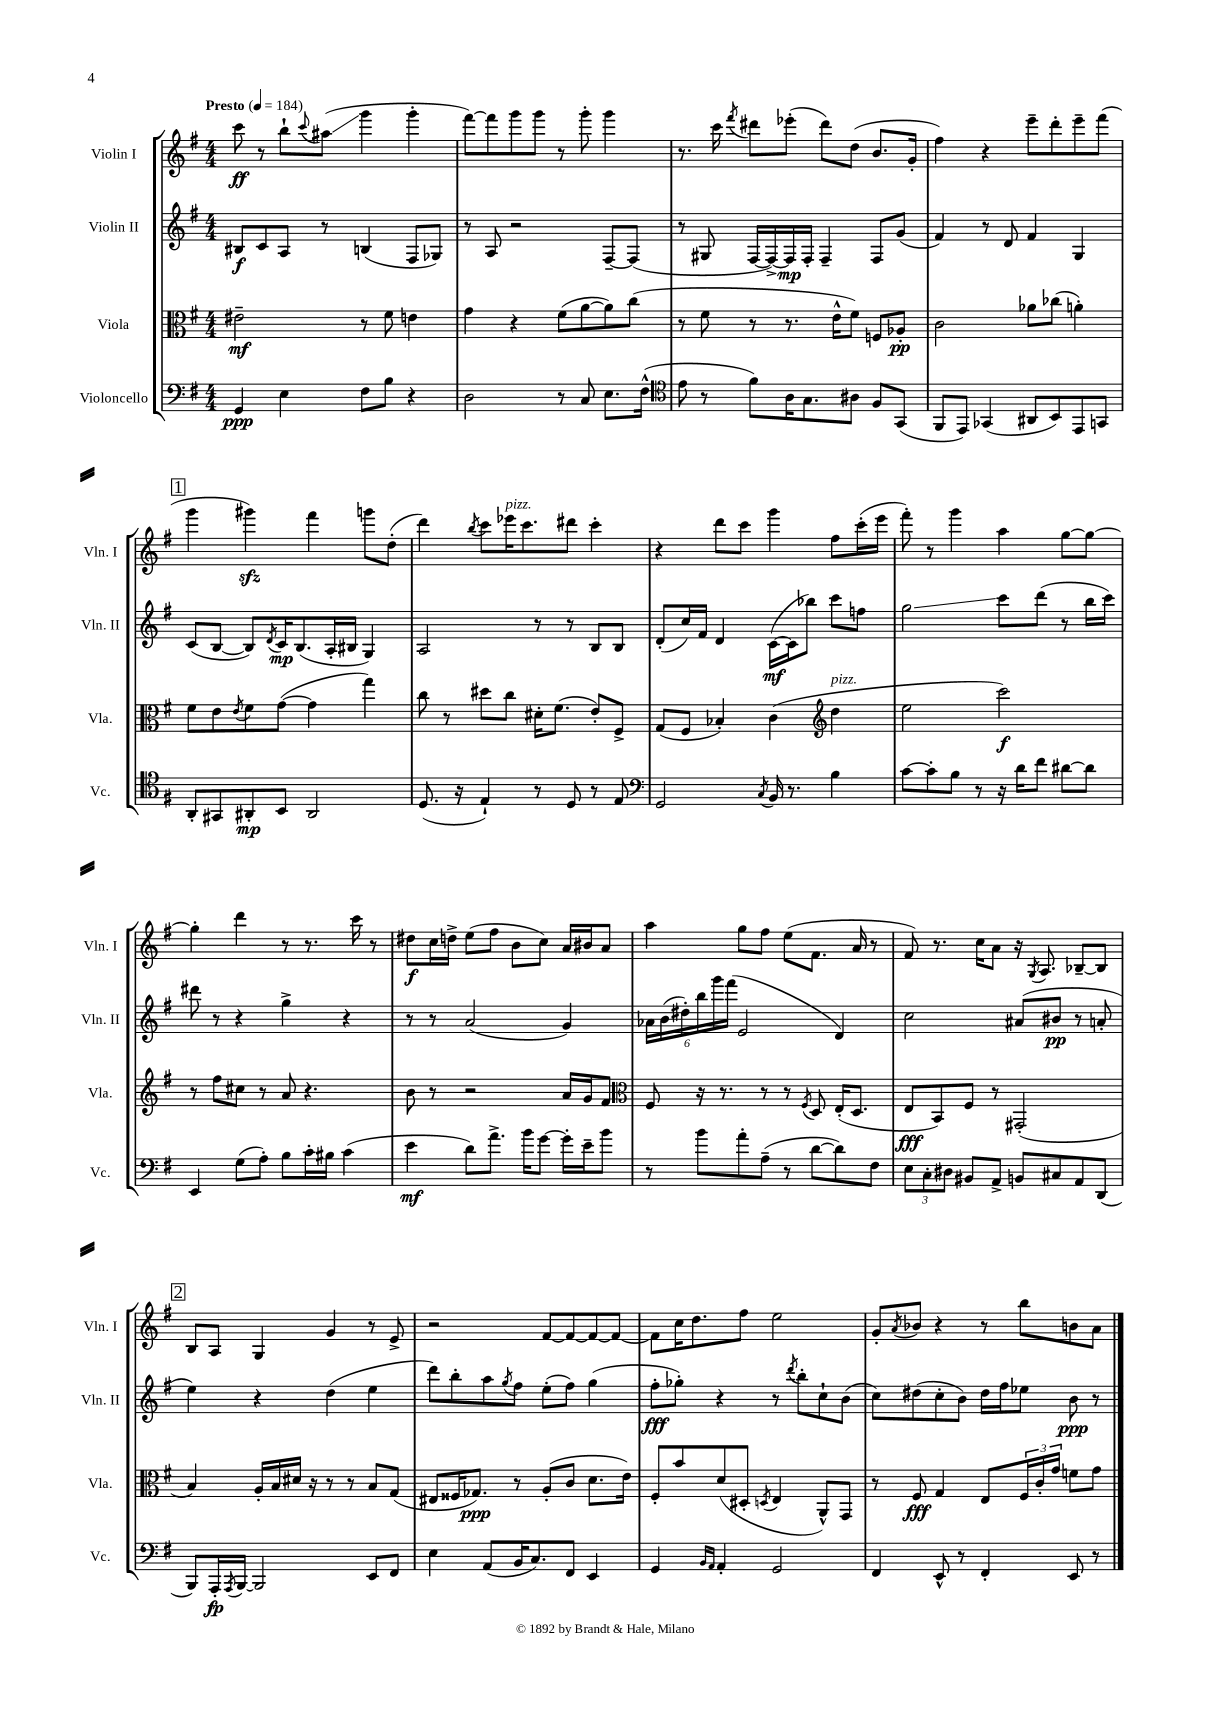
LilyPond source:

<<
\new StaffGroup <<
\new Staff = "s0" \with { instrumentName = "Violin I" shortInstrumentName = "Vln. I" } {
    \clef treble \key g \major \numericTimeSignature \time 4/4 \tempo "Presto" 4 = 184
    c'''8\ff r8 b''8-! \appoggiatura { c'''8 } ais''8\glissando( g'''4 g'''4-. |
    fis'''8~) fis'''8 g'''8 g'''8 r8 g'''8-. g'''4 |
    r8. c'''16 \acciaccatura { fis'''8 } dis'''8 ees'''8-.( dis'''8) d''8( b'8. g'16-. |
    fis''4) r4 e'''8-- d'''8-. e'''8-- fis'''8( |
    \mark \markup { \box "1" } g'''4 gis'''4\sfz) fis'''4 g'''8 d''8-.( |
    d'''4) \acciaccatura { b''8 } c'''8 ees'''16^\markup { \italic "pizz." } c'''8. dis'''8 c'''4-. |
    r4 d'''8 c'''8 g'''4 fis''8 c'''16-.( e'''16 |
    fis'''8-.) r8 g'''4 a''4 g''8~ g''8~ |
    g''4-. d'''4 r8 r8. c'''16 r8 |
    dis''8\f c''16 d''16-> e''8( fis''8 b'8 c''8) a'16 bis'16 a'8 |
    a''4 g''8 fis''8 e''8( fis'8. a'16 r8 |
    fis'8) r8. c''16 a'8 r16 \acciaccatura { g8 } a8. bes8~-- bes8 |
    \mark \markup { \box "2" } b8 a8 g4 g'4 r8 e'8-> |
    r2 fis'8~ fis'8~ fis'8~ fis'8~ |
    fis'8 c''16 d''8. fis''8 e''2 |
    g'8-. \acciaccatura { a'8 } bes'8 r4 r8 b''8 b'8 a'8 \bar "|." |
}
\new Staff = "s1" \with { instrumentName = "Violin II" shortInstrumentName = "Vln. II" } {
    \clef treble \key g \major \numericTimeSignature \time 4/4
    bis8\f c'8 a8 r8 b4( fis8 ges8) |
    r8 a8 r2 fis8~-- fis8( |
    r8 gis8 fis16~ fis16~->) fis16\mp fis16-. fis4-- fis8 g'8( |
    fis'4) r8 d'8 fis'4 g4 |
    \mark \markup { \box "1" } c'8( b8~ b8) \acciaccatura { d'8 } c'16\mp b8.( a16-. bis16 g4) |
    a2 r8 r8 b8 b8 |
    d'8-.( c''16) fis'16 d'4 c'16~\mf( c'16 bes''8) c'''8 f''8 |
    g''2\glissando c'''8 d'''8( r8 b''16 c'''16) |
    dis'''8 r8 r4 g''4-> r4 |
    r8 r8 a'2( g'4) |
    \tuplet 6/4 { aes'16 b'16( dis''16-.) b''16 g'''16 fis'''16( } e'2 d'4) |
    c''2 ais'8( bis'8\pp r8 a'8-. |
    \mark \markup { \box "2" } e''4) r4 d''4( e''4 |
    d'''8) b''8-. a''8 \acciaccatura { g''8 } fis''8 e''8-.( fis''8) g''4( |
    fis''8-.\fff ges''8-.) r4 r8 \acciaccatura { d'''8 } b''8-. c''8-! b'8( |
    c''8) dis''8( c''8-. b'8) dis''16 fis''16 ees''8 b'8\ppp r8 \bar "|." |
}
\new Staff = "s2" \with { instrumentName = "Viola" shortInstrumentName = "Vla." } {
    \clef alto \key g \major \numericTimeSignature \time 4/4
    eis'2--\mf r8 fis'8 e'4 |
    g'4 r4 fis'8( a'8~ a'8) c''8( |
    r8 fis'8 r8 r8. e'16-^ fis'8) f8 aes8-.\pp |
    c'2 aes'8 ces''8( a'4-.) |
    \mark \markup { \box "1" } fis'8 e'8 \acciaccatura { e'8 } fis'8 g'8~( g'4 g''4) |
    c''8 r8 dis''8 c''8 dis'16-. fis'8.( e'8-.) fis8-> |
    g8( fis8 bes4-.) c'4( \clef treble d''4^\markup { \italic "pizz." } |
    e''2 c'''2\f) |
    r8 fis''8 cis''8 r8 a'8 r4. |
    b'8 r8 r2 a'16 g'16 fis'8 |
    \clef alto fis8 r16 r8. r8 r8 \acciaccatura { fis8 } d8 e16-.( d8. |
    e8\fff b,8) fis8 r8 gis,2-.( |
    \mark \markup { \box "2" } b4) a16-. b16 dis'16 r16 r8 r8 b8 g8( |
    eis8 fisis16 ges8.\ppp) r8 a8-.( c'8 d'8. e'16) |
    fis8-. b'8 d'8( dis8-. \acciaccatura { d8 } e4 a,8-^) g,8 |
    r8 fis8\fff g4 e8 \tuplet 3/2 { fis16 c'16-. g'16 } f'8 g'8 \bar "|." |
}
\new Staff = "s3" \with { instrumentName = "Violoncello" shortInstrumentName = "Vc." } {
    \clef bass \key g \major \numericTimeSignature \time 4/4
    g,4\ppp e4 fis8 b8 r4 |
    d2 r8 c8 e8. fis16-^( |
    \clef tenor e'8 r8 fis'8) a16 g8. ais8 fis8 g,8( |
    fis,8 e,8) ges,4( ais,8 b,8) e,8 g,8 |
    \mark \markup { \box "1" } a,8-. gis,8 ais,8-.\mp b,8 ais,2 |
    d8.( r16 e4-!) r8 d8 r8 e8 |
    \clef bass g,2 \acciaccatura { c8 } b,16 r8. b4 |
    c'8~ c'8-. b8 r8 r16 d'16 fis'8 dis'8~ dis'8 |
    e,4 g8( a8-.) b8 c'16-. bis16 c'4( |
    e'4\mf d'8) a'8.-> b'16 g'8~ g'16-. e'16-- b'8 |
    r8 b'8 a'8-. a8--( r8 d'8~ d'8) fis8 |
    \tuplet 3/2 { e8 c8-. dis8 } bis,8 a,8-> b,8 cis8 a,8 d,8( |
    \mark \markup { \box "2" } b,,8) a,,16-.\fp \acciaccatura { a,,8 } b,,16~ b,,2 e,8 fis,8 |
    e4 a,8( b,16 c8.) fis,8 e,4 |
    g,4 \grace { b,16 a,16 } a,4-. g,2 |
    fis,4 e,8-^ r8 fis,4-. e,8 r8 \bar "|." |
}
>>
>>
\layout { \context { \Score \remove "Bar_number_engraver" } }
